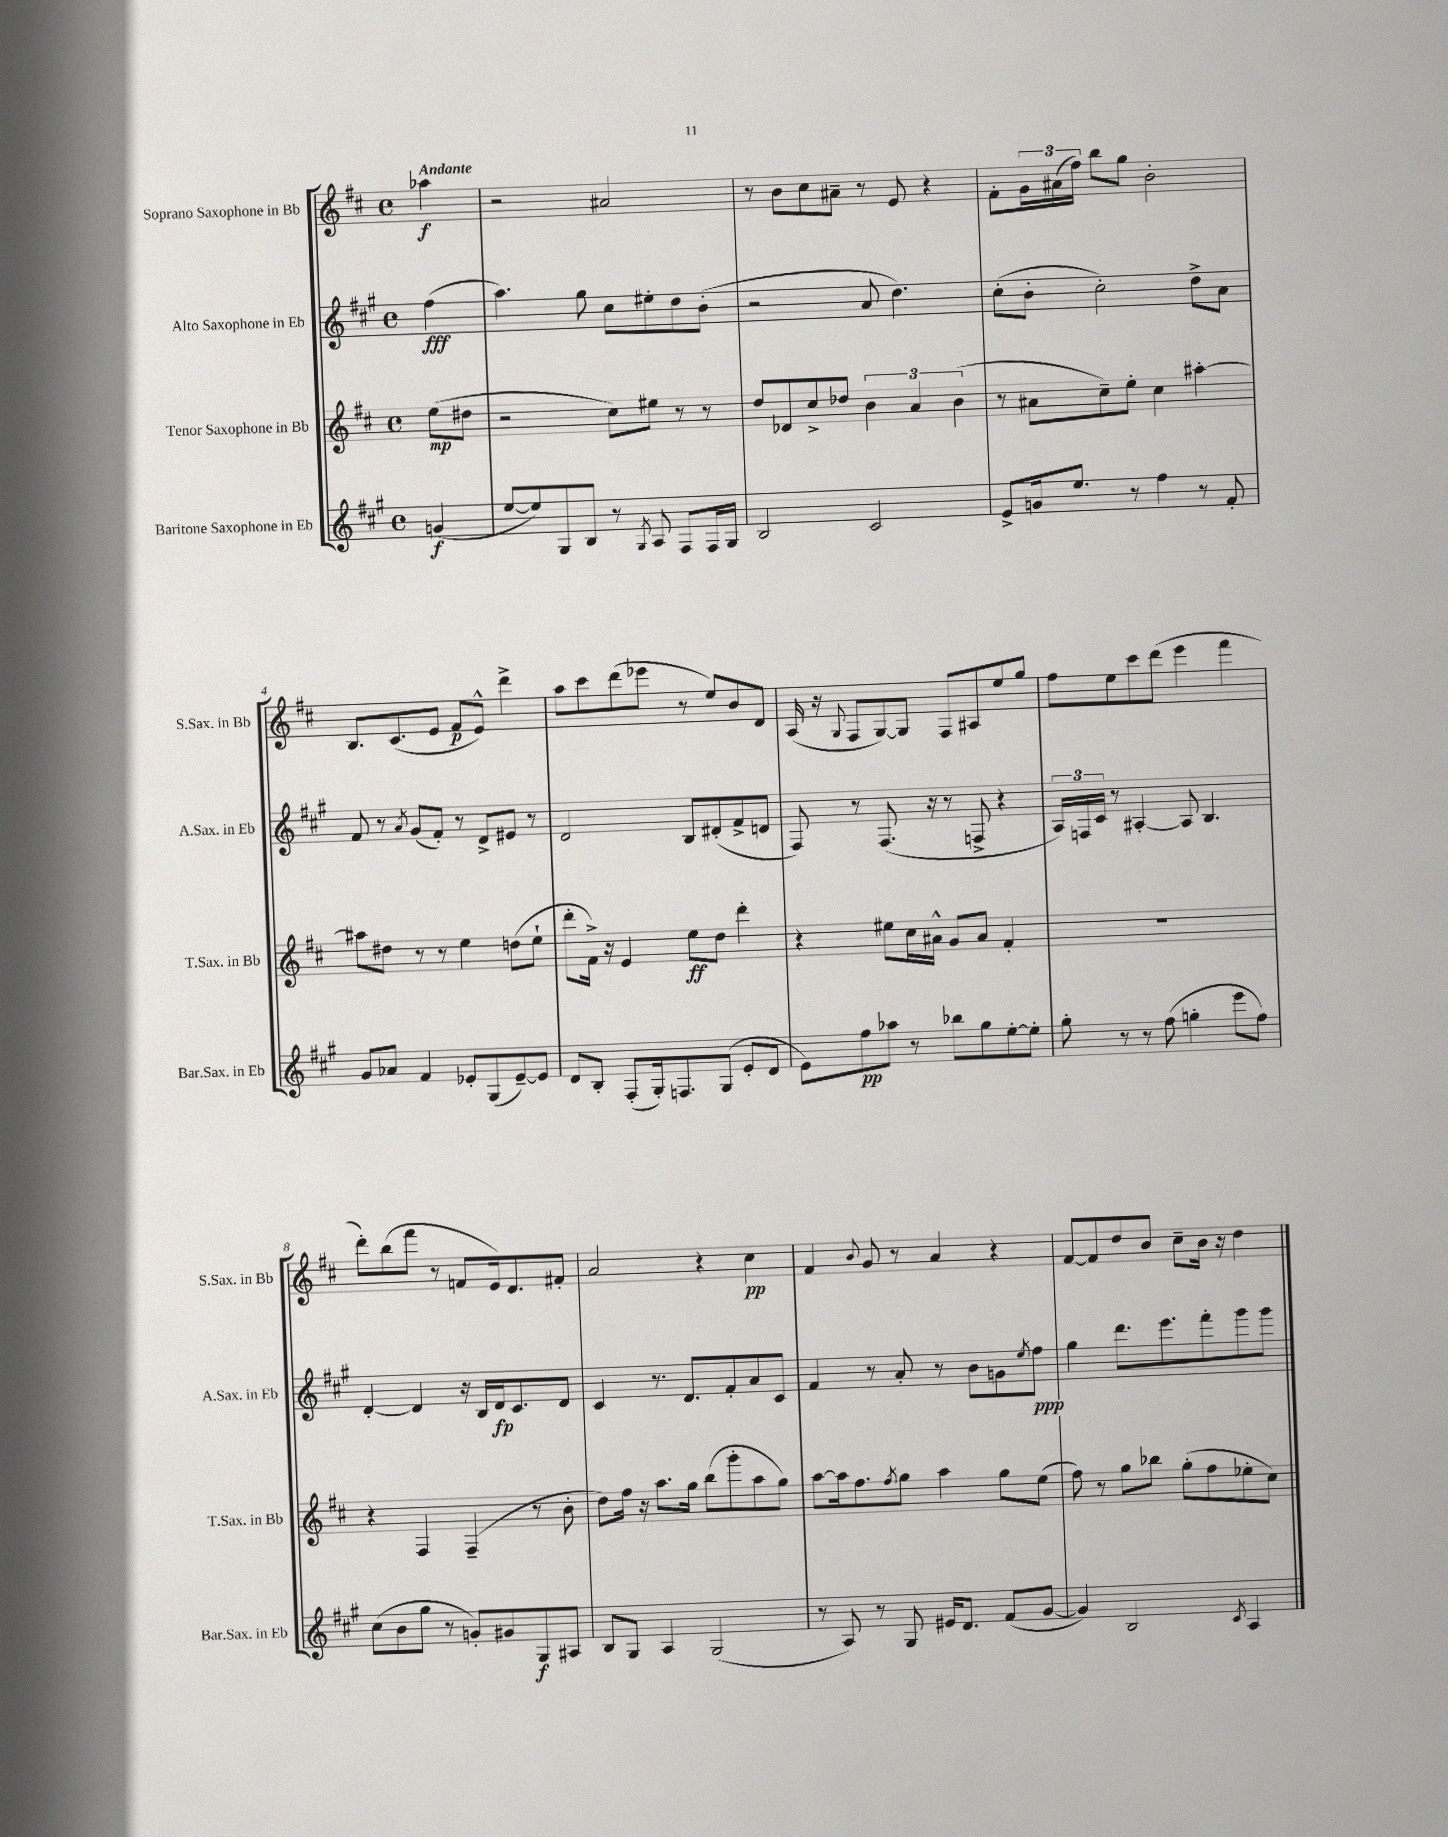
<<
\new StaffGroup <<
\new Staff = "s0" \with { instrumentName = "Soprano Saxophone in Bb" shortInstrumentName = "S.Sax. in Bb" } {
    \clef treble \key d \major \defaultTimeSignature \time 4/4 \partial 4 \tempo "Andante"
    aes''4\f |
    r2 ais'2 |
    r8 b'8 cis''8 ais'8-- r8 e'8 r4 |
    fis'8-. \tuplet 3/2 { g'16 ais'16( fis''16) } b''8 g''8 b'2-. |
    b8. cis'8.( e'8 fis'8\p e'8-^) d'''4-> |
    a''8 cis'''8 d'''8( ees'''8 r8 e''8) b'8 d'8 |
    a16( r16 \appoggiatura { g8 } fis8 g8~) g8 fis8 ais8 e''8 g''8 |
    fis''8 e''8 cis'''8 d'''8( e'''4 fis'''4 |
    d'''8-.) b''8( fis'''8 r8 f'8 e'16) d'8. fis'8-. |
    a'2 r4 cis''4\pp |
    fis'4 \appoggiatura { b'8 } g'8 r8 a'4 r4 |
    fis'8~ fis'8 d''8 b'8 cis''8-- b'16 r16 d''4 \bar "|." |
}
\new Staff = "s1" \with { instrumentName = "Alto Saxophone in Eb" shortInstrumentName = "A.Sax. in Eb" } {
    \clef treble \key a \major \defaultTimeSignature \time 4/4 \partial 4
    fis''4\fff( |
    a''4.) gis''8 cis''8 eis''8-. d''8 b'8-.( |
    r2 a'8 d''4.) |
    cis''8-.( b'8-. cis''2-.) d''8-> a'8 |
    fis'8 r8 \acciaccatura { a'8 } gis'8( fis'8-.) r8 d'8-> eis'8 r8 |
    d'2 b8 dis'8-.( fis'8-> d'8 |
    fis8) r8 fis8.( r16 r8 f8-> r4 |
    \tuplet 3/2 { a16) f16 cis'16 } r8 ais4~-. ais8 b4. |
    d'4~-. d'4 r16 b16 d'16\fp cis'8. d'8 |
    cis'4 r8. d'8. fis'8-. a'8 cis'8 |
    fis'4 r8 a'8-. r8 b'8 g'8 \acciaccatura { e''8 } fis''8\ppp |
    gis''4 d'''8. e'''8. fis'''8-. gis'''8 gis'''8 \bar "|." |
}
\new Staff = "s2" \with { instrumentName = "Tenor Saxophone in Bb" shortInstrumentName = "T.Sax. in Bb" } {
    \clef treble \key d \major \defaultTimeSignature \time 4/4 \partial 4
    e''8\mp( dis''8 |
    r2 cis''8) eis''8 r8 r8 |
    d''8 des'8 cis''8-> des''8 \tuplet 3/2 { b'4 a'4 b'4( } |
    r8 ais'8 cis''8--) e''8-. cis''4 ais''4~-. |
    ais''8 dis''8 r8 r8 e''4 d''8( e''8-! |
    d'''8-. fis'16->) r16 e'4 e''8\ff d''8 d'''4-. |
    r4 eis''8 cis''16 ais'16-^ g'8 ais'8 fis'4-. |
    R1 |
    r4 fis4 fis4--( r8 b'8-. |
    d''8) fis''16 r16 a''8. g''16 b''8( g'''8-. a''8 g''8) |
    a''8~ a''16 fis''8. \acciaccatura { fis''8 } g''8 a''4 g''8 e''8( |
    fis''8) r8 g''8 bes''8 g''8-.( fis''8 ees''8-. cis''8) \bar "|." |
}
\new Staff = "s3" \with { instrumentName = "Baritone Saxophone in Eb" shortInstrumentName = "Bar.Sax. in Eb" } {
    \clef treble \key a \major \defaultTimeSignature \time 4/4 \partial 4
    g'4\f( |
    e''8~ e''8) gis8 b8 r8 \acciaccatura { gis8 } a8 fis8 fis16 gis16 |
    b2 cis'2 |
    e'8-> g'16 e''8. r8 fis''4 r8 fis'8-. |
    gis'8 aes'8 fis'4 ees'8-. gis8( ees'8~--) ees'8 |
    d'8 b8-. fis8-.( gis16-.) f8. gis8( e'8-. d'8 |
    e'8) fis''8\pp aes''8 r8 bes''8 gis''8 e''8~-. e''8-. |
    gis''8-. r8 r8 fis''8( g''4-. e'''8 fis''8) |
    cis''8( b'8 gis''8 r8 g'8-.) gis'8 gis8\f ais8 |
    b8 gis8 a4 gis2( |
    r8 a8) r8 gis8 eis'16 d'8. fis'8( gis'8~ |
    gis'4) b2 \acciaccatura { cis'8 } a4 \bar "|." |
}
>>
>>
